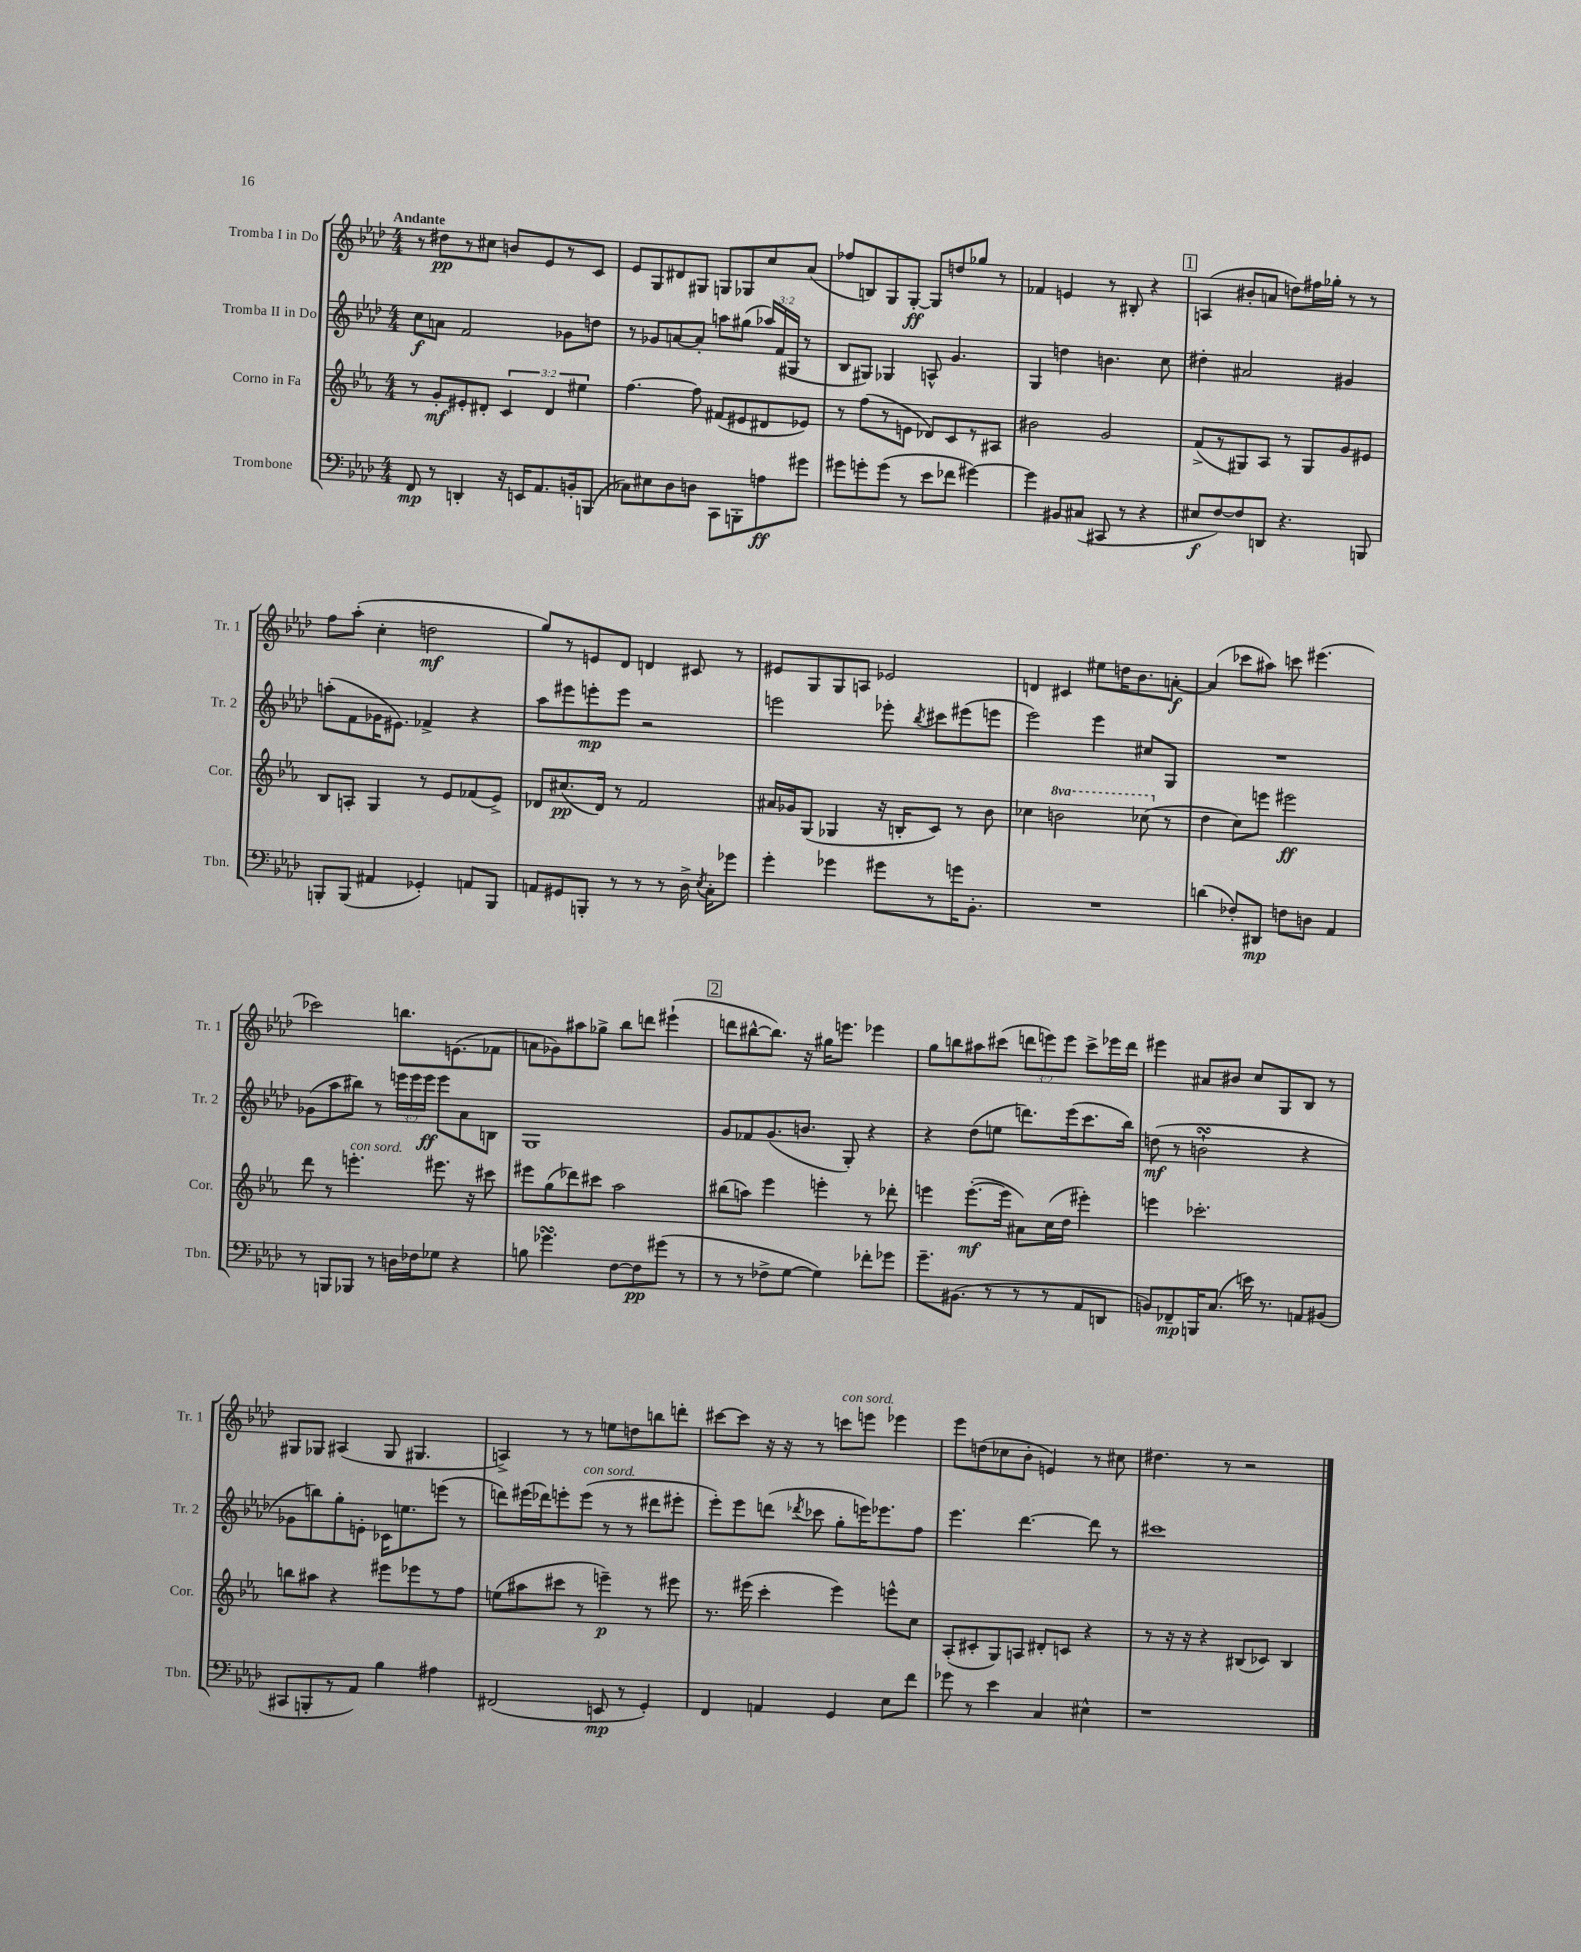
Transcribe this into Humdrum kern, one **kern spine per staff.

**kern	**kern	**kern	**kern
*staff4	*staff3	*staff2	*staff1
*clefF4	*clefG2	*clefG2	*clefG2
*k[b-e-a-d-]	*k[b-e-a-]	*k[b-e-a-d-]	*k[b-e-a-d-]
*M4/4	*M4/4	*M4/4	*M4/4
8FF/	8r	8cc\L	8r
8r	8g'/L	8a\J	8dd#\L
4DD'/	8e#'/	2f/	8r
.	8d#'/J	.	8cc#\J
16r	6c/	.	8b/L
16EE/LK	.	.	.
8.AA-/	.	.	8e-/
.	6d#/	.	.
.	.	8g-\L	8r
16BB'/k	.	.	.
.	6ee#\	.	.
(8BBB/J	.	8dd\J	8c/J
=	=	=	=
8C-\L)	[4.ff\	8r	8e-/L
8E#\	.	8g-/L	8G/
8D-\	.	[8a/	8d#/
8D\J	8ff\]	8a'/]J	8G#/J
8CC\L	(8f#/L	8aa\L	8G/L
8BBB'\	8e#/	(8gg#\J	8G-/
8A\	8d#/	24aa-/LL)	8cc/
.	.	(24f/	.
.	.	24G#/JJ	.
8g#\J	8e-/J)	8r	(8a-/J
=	=	=	=
8g#\L	8r	8B-/L	8ff-/L
8g'\	(8ff\L	8G#/J)	8B/)
(8g\J	8r	4G-/	8G/
8r	8e\J	.	[8G'/J
8e-\L	8d-/L)	8A^^/	8G/]L
8f-\J	8c/	4.g/	8dd/
[4g#\)	8r	.	8gg-/J
.	8A#/J	.	8r
=	=	=	=
4g#\]	2b#\	4G/	4f-/
8BB#/L	.	4dd\	4e/
(8C#/J	.	.	.
8CC#/	2g/	4.b\	8r
8r	.	.	8B#'/
4r	.	.	4r
.	.	8cc\	.
=	=	=	=
8E#/L	(8f^/L	4dd#'\	(4A/
[8F/)	8r	.	.
8F/]	8G#/)	2a#/	8b#'/L
8DD/J	8A-/J	.	8a/J
4.r	8r	.	8dd\L)
.	8G#/L	.	16ff#\L
.	.	.	16gg-'\JJ
.	8g/	4g#/	8r
8BBB/	8e#/J	.	8r
=	=	=	=
8BBB'/L	8B-/L	(8aa'\L	8ff\L
(8BBB/J	8A'/J	8f\	(8aa-'\J
4AA#/	4G/	16g-\K	4cc'\
.	.	8.e#\J)	.
4GG-'/)	8r	4f-^/	2dd\
.	8e-/L	.	.
8AA/L	(8f-/	4r	.
8BBB/J	8e-^/J)	.	.
=	=	=	=
8AA/L	8d-/L	8aa-\L	8gg/L)
8GG#/	(8.cc#/	8eee#\	8r
8BBB'/J	.	8eee'\	8e/
.	16d-/Jk)	.	.
8r	8r	8eee\J	8d-/J
8r	2f/	2r	4d/
8r	.	.	.
16D-^\	.	.	8c#/
8qE-/	.	.	.
16C'\LK	.	.	.
8g-\J	.	.	8r
=	=	=	=
4g'\	16a#/LL	2eee\	8e#/L
.	16g-/J	.	.
.	(8G/J	.	8G/
4g-\	4G-/	.	8G/
.	.	.	8A/J
8g#\L	16r	8eee-'\	2e-/
.	16B'/LK	.	.
.	.	8qbb-/	.
8r	8c/J)	8ccc#\L	.
16g\K	8r	(8eee#\	.
8.BB-'\J	.	.	.
.	8b-\	8eee\J	.
=	=	=	=
1r	4cc-\	2eee-\)	4d/
.	2bb\	.	4c#/
.	.	4eee-\	8ee#\L
.	.	.	16dd\K
.	.	.	8.b-\
.	(8ccc-\	8cc#/L	.
.	8r	8G/J	[8a'\J
=	=	=	=
(4d\	4dd\	1r	(4a/]
8F-'/L)	8cc\L)	.	8ccc-\L
8DD#/J	8eee\J	.	8aa#\J)
8F\L	2eee#\	.	8ccc\
8D\J	.	.	(4.eee#\
4AA-/	.	.	.
=	=	=	=
8r	8ddd\	(8g-\L	2ccc-\)
8BBB/L	8r	8aa-\	.
8BBB-/J	4.eee'\	8bb#\J)	.
8r	.	8r	.
16D\LL	.	24eee\LL	8.bb\L
.	.	24eee\	.
16F-\J	.	.	.
.	.	24eee\JJ	.
8G-\J	8.eee#\	8eee\L	.
.	.	.	(8.e\
4r	.	8a-\	.
.	16r	.	.
.	8ccc#\	8B\J	8f-\J
=	=	=	=
8B\	8eee#\L	1G	8a\L
4.g-\	(8gg\	.	8g-\)
.	8ddd-\)	.	8aa#\
.	8ccc#\J	.	8gg-^\J
[8F\L	2aa-\	.	8bb-\L
8F\]	.	.	8ddd\J
(8g#\J	.	.	(4eee#`\
8r	.	.	.
=	=	=	=
8r	(8bb#\L	8g/L	8ddd\L
8r	8aa\J)	8f-/	[8bb#^^\
8F-^\L	4eee-\	(8.g/	8.bb#\]J)
[8G\J	.	.	.
.	.	8.b/J	16r
4G\])	4eee'\	.	16gg#\LK
.	.	.	8.eee\J
.	.	8G'/)	.
8f-'\L	8r	4r	4eee-\
8g-\J	8ddd-'\	.	.
=	=	=	=
8.g~\L	4eee\	4r	8gg\L
.	.	.	8bb\
(8.BB#\J	.	.	.
.	([8.eee'\L	(8dd-\L	8aa#\
8r	.	8ee\J	(8ccc#\J
.	16eee\]Jk	.	.
8r	8a#\L)	8.ddd\L)	12ddd\L
.	.	.	12eee\)
8r	(16cc\L	.	.
.	.	.	12eee\J
.	16dd\JJ	(16eee-\k	.
8AA-/L	4eee#'\)	8.ccc\	8ccc#^\L
8DD/J	.	.	16eee-\L
.	.	16bb-\Jk)	16ddd\JJ
=	=	=	=
8BB/L)	4eee\	(8dd\	4eee#\
8FF-~/	.	8r	.
16BBB/K	2.ccc-'\	2b`\	8a#/L
(8.C/J	.	.	.
.	.	.	8b#/J
16e\)	.	.	8cc/L
8.r	.	.	.
.	.	.	8G/
8AA/L	.	4r	8B-/J
(8BB#/J	.	.	8r
=	=	=	=
8CC#/L	8bb\L	8g-\L	8G#/L
8BBB'/	8aa#\J	8bb\)	8G-/J
8r	4r	8gg'\	(4A#/
8AA-/J)	.	8e'\J	.
4B-\	8eee#\L	16c-\LK	8G-/
.	.	8.ee\	.
.	8eee-\	.	4.G#/
4A#\	8r	(8eee\J	.
.	8ff\J	8r	.
=	=	=	=
(2FF#/	(8ee\L	8ddd\L)	4A^/)
.	8aa#\	(16eee#\L	.
.	.	16ddd-\J)	.
.	8ccc#\J	8eee'\	8r
.	8r	(8eee\J	8r
8EE/	4eee~\)	8r	8ee\L
8r	.	8r	8dd\
4GG'/)	8r	8ddd#\L	8bb\
.	8eee#\	8eee#'\J	8ddd'\J
=	=	=	=
4FF/	8.r	8eee-'\L)	[8ccc#\L
.	.	8eee-\	8ccc#\]J
.	(16eee#\	.	.
4AA/	4ccc'\	(8ddd\J	16r
.	.	.	16r
.	.	8qddd-/	.
.	.	8ccc-\	8r
4GG/	4eee#\)	8gg'\L	8ccc\L
.	.	16eee\K)	8eee\J
.	.	8.eee-\	.
8E-\L	8eee^^\L	.	4eee-\
8f\J	8cc\J	8ff\J	.
=	=	=	=
8g-\	(8A-'/L	4.eee-\	8eee-\L
8r	8c#'/	.	(8dd\
4e-\	8G/)	.	8cc-\
.	8A/J	[4.ddd-\	8b-'\J
4C/	8d#'/L	.	4e/)
.	8c/J	.	.
4E#^^\	4r	8ddd-\]	8r
.	.	8r	8cc#\
=	=	=	=
1r	8r	1ccc#	4.dd#\
.	16r	.	.
.	16r	.	.
.	4r	.	.
.	.	.	8r
.	(8B#/L	.	2r
.	8c-/J)	.	.
.	4B#/	.	.
==	==	==	==
*-	*-	*-	*-
